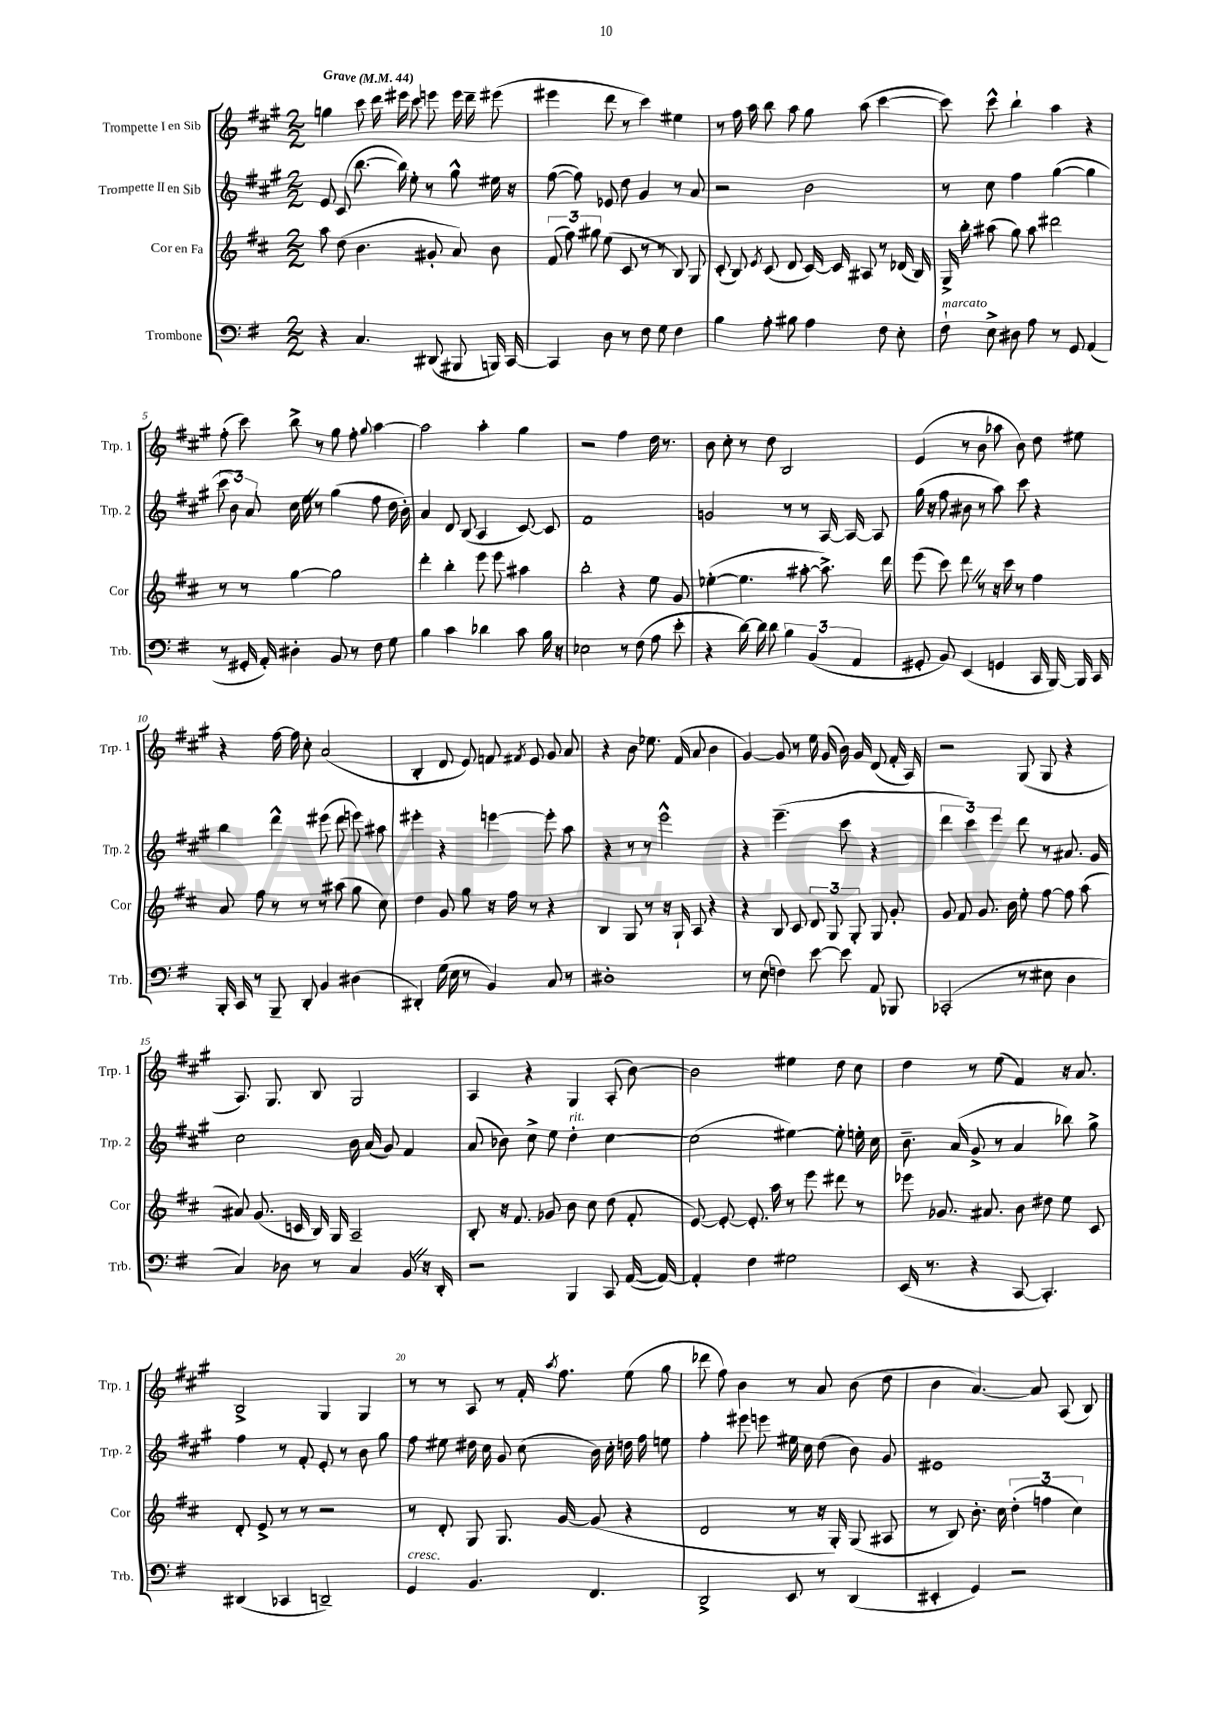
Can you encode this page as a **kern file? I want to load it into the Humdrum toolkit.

**kern	**kern	**kern	**kern
*staff4	*staff3	*staff2	*staff1
*clefF4	*clefG2	*clefG2	*clefG2
*k[f#]	*k[f#c#]	*k[f#c#g#]	*k[f#c#g#]
*M2/2	*M2/2	*M2/2	*M2/2
*MM44	*MM44	*MM44	*MM44
4r	8aa	8e	4gg
.	(8dd	(8c#	.
4.C	4.b	[8.bb	8ccc#
.	.	.	16ddd
.	.	16bb])	16eee#
.	.	8ee'	8ccc#
(8DD#	8g#'	8r	8eee
8BBB#	8a)	8gg#^^	16eee
.	.	.	16ddd~
16BBB)	8b	16ee#	(8eee#
[16CC	.	16r	.
=	=	=	=
4CC]	(12f#	([8ff#	4eee#
.	12ff#)	.	.
.	.	8ff#])	.
.	12gg#	.	.
8D	(8ee	8e-	8ddd
8r	8c#	8dd	8r
8F#	8r	4g#	4ccc#)
8G	8r	.	.
4F#	8B)	8r	4ee#
.	8G	8a	.
=	=	=	=
4B	(8c#'	2r	8r
.	8B)	.	16ff#
.	.	.	16aa
.	8qe	.	.
8A'	(8c#	.	8bb
8B#	8d	.	8aa
4A	[16c#)	2b	8gg#
.	16c#]	.	.
.	8A#	.	(8aa
8F#	8r	.	[4ccc#
8E'	(16d-	.	.
.	16B)	.	.
=	=	=	=
8F#`	16G^	8r	8ccc#])
.	16bb'	.	.
8E^	(8aa#	8cc#	8ccc#^^
8D#	8gg)	4ff#	4bb`
8A	8aa#	.	.
8r	2ddd#	([4gg#	4aa
8GG	.	.	.
(4AA	.	4gg#]	4r
=	=	=	=
8r	8r	12ccc#	(8ff#'
.	.	12b)	.
16GG#'	8r	.	8ccc#)
.	.	12a	.
16AA')	.	.	.
4D#'	[4gg	16cc#	8bb^
.	.	16ee	.
.	.	8r	8r
8BB	2gg]	(4gg#	8gg#
8r	.	.	8ff#'
.	.	.	8qqgg#
8F#	.	8ff#	[4aa
8G	.	16dd	.
.	.	16b')	.
=	=	=	=
4B	4ddd'	4a	2aa]
4c	4bb'	8d	.
.	.	(8B	.
4d-	8eee	4A	4aa'
.	8eee	.	.
8c	4aa#	[8c#)	4gg#
16B	.	8c#]	.
16r	.	.	.
=	=	=	=
2E-	2bb'	1f#	2r
8r	4r	.	4ff#
(8F#	.	.	.
8A	8ee	.	16dd
.	.	.	8.r
8e'	8g	.	.
=	=	=	=
4r	([4ee-'	2g	8b
.	.	.	8cc#'
[16d)	4.ee-]	.	8r
16d]	.	.	.
8d	.	.	8dd
6B	.	8r	2B
.	[8aa#'	8r	.
(6BB	.	.	.
.	8.aa#^])	[16A	.
.	.	16A_	.
6AA	.	.	.
.	.	8A]	.
.	16ddd	.	.
=	=	=	=
8GG#'	(8eee	(16gg#	(4e
.	.	16r	.
8BB)	8ccc#)	8ff#	.
(4EE	8ddd	8b#	8r
.	8r	8r	8b
4GG	16r	8aa)	8aa-
.	16ccc#	.	.
.	8r	8ccc#	8b)
16CC	4ff#	4r	8dd
[16BBB)	.	.	.
16BBB]	.	.	8ee#
16CC	.	.	.
=	=	=	=
16BBB'	8a	4bb	4r
16CC	.	.	.
8r	8ff#	.	.
8BBB~	8r	4ddd^^	[16ff#
.	.	.	16ff#]
8DD'	8r	.	8cc#'
4BB	8r	(8eee#	(2a
.	(8aa#	8ddd	.
(4D#	8gg	8eee)	.
.	8cc#)	8aa#	.
=	=	=	=
4DD#')	4dd	4eee#'	4B'
(16G	8g	4r	8d
16E	.	.	.
8r	8gg	.	8e)
4BB)	16r	[4eee	8f
.	16ff#	.	.
.	.	.	8qf#
.	8r	.	8e
8C	4r	8eee']	8g#
8r	.	8aa	8a
=	=	=	=
1D#'	4B	4r	4r
.	8G	8r	8b
.	8r	8r	8.ee-
.	16r	2eee^^	.
.	16G`	.	(16f#
.	8A	.	8a
.	4r	.	4b
=	=	=	=
8r	4r	4r	[4g#)
(8E	.	.	.
4F)	8B	(4.eee~	8g#]
.	8c#	.	8r
[8e	12d	.	16ee
.	.	.	(16g#
.	12G	.	.
8e]	.	8ccc#	16b)
.	12G'	.	.
.	.	.	16g#
8AA	8G	4r	(8d
8BBB-	8g'	.	16f#'
.	.	.	16A)
=	=	=	=
(2CC-'	8g	6ddd	2r
.	8f#	.	.
.	.	6ccc#)	.
.	8.g	.	.
.	.	6eee	.
.	16b	.	.
8r	8ee'	8ddd	(8G#
8E#	[8ff#	8r	8G#
4D	8ff#]	8.a#	4r
.	(8aa	.	.
.	.	16g#	.
=	=	=	=
4C)	8a#)	2cc#	8.A)
.	(8.g	.	.
.	.	.	8.G#
8D-	.	.	.
.	16c	.	.
8r	16B)	.	8B
.	16G	.	.
4C	2A~	16b	2G#
.	.	(16a	.
.	.	8g#)	.
8BB	.	4f#	.
16r	.	.	.
16DD'	.	.	.
=	=	=	=
2r	8B'	(8a	4A
.	16r	8b-)	.
.	8.f#	.	.
.	.	8cc#^	4r
.	8g-	8ee	.
4BBB	8b	4dd'	4G#
.	8cc#	.	.
8CC	(8dd	[4cc#	(8A'
([16AA	8f#'	.	[8b)
16AA_)	.	.	.
=	=	=	=
4AA']	[8e)	(2cc#]	2b]
.	8e'_	.	.
4F#	8.e']	.	.
.	16aa	.	.
2G#	8r	[4ee#)	4ee#
.	8eee	.	.
.	8ddd#	8ee#']	8dd
.	8r	16ee'	8cc#
.	.	16cc#	.
=	=	=	=
(16EE	8eee-	8.b~	4dd
8.r	.	.	.
.	8.g-	.	.
.	.	(16a	.
4r	.	8g#^	8r
.	8.a#	.	.
.	.	8r	(8ee
[8CC	8b	4a	4f#)
4.CC'])	8dd#	.	.
.	8ee	8bb-)	16r
.	.	.	8.a
.	8c#	8gg#^	.
=	=	=	=
(4DD#	8d'	4ff#	2B^
.	8e^	.	.
4CC-	8r	8r	.
.	8r	8f#'	.
2DD~)	2r	8e'	4G#
.	.	8r	.
.	.	8b	4G#
.	.	8gg#	.
=	=	=	=
4GG	8r	8ff#	8r
.	8d'	8ee#	8r
4.BB	8G	16dd#	8A
.	.	16cc#	.
.	8.G	8g#	8r
.	.	(8cc#	16f#'
.	.	.	8qaa
.	[16g	.	8.ff#
4.FF#	(8g]	16b)	.
.	.	16cc#'	.
.	4r	16dd	(8ee
.	.	16ff#	.
.	.	8ee	8gg#
=	=	=	=
2DD^	2d	4ff#'	8ddd-
.	.	.	8ff#)
.	.	8eee#	4b
.	.	8eee	.
8EE	8r	16ee#	8r
.	.	16cc#	.
8r	16r	(8dd	8a
.	16G')	.	.
(4DD	(8G	8b)	(8b
.	8A#	8g#	8dd
=	=	=	=
4EE#'	8r	1e#	4b
.	8B)	.	.
4GG)	8.b'	.	[4.a)
.	16cc#	.	.
2r	(6dd'	.	.
.	.	.	8a]
.	6ff	.	.
.	.	.	(8A
.	6cc#)	.	.
.	.	.	8B)
==	==	==	==
*-	*-	*-	*-
